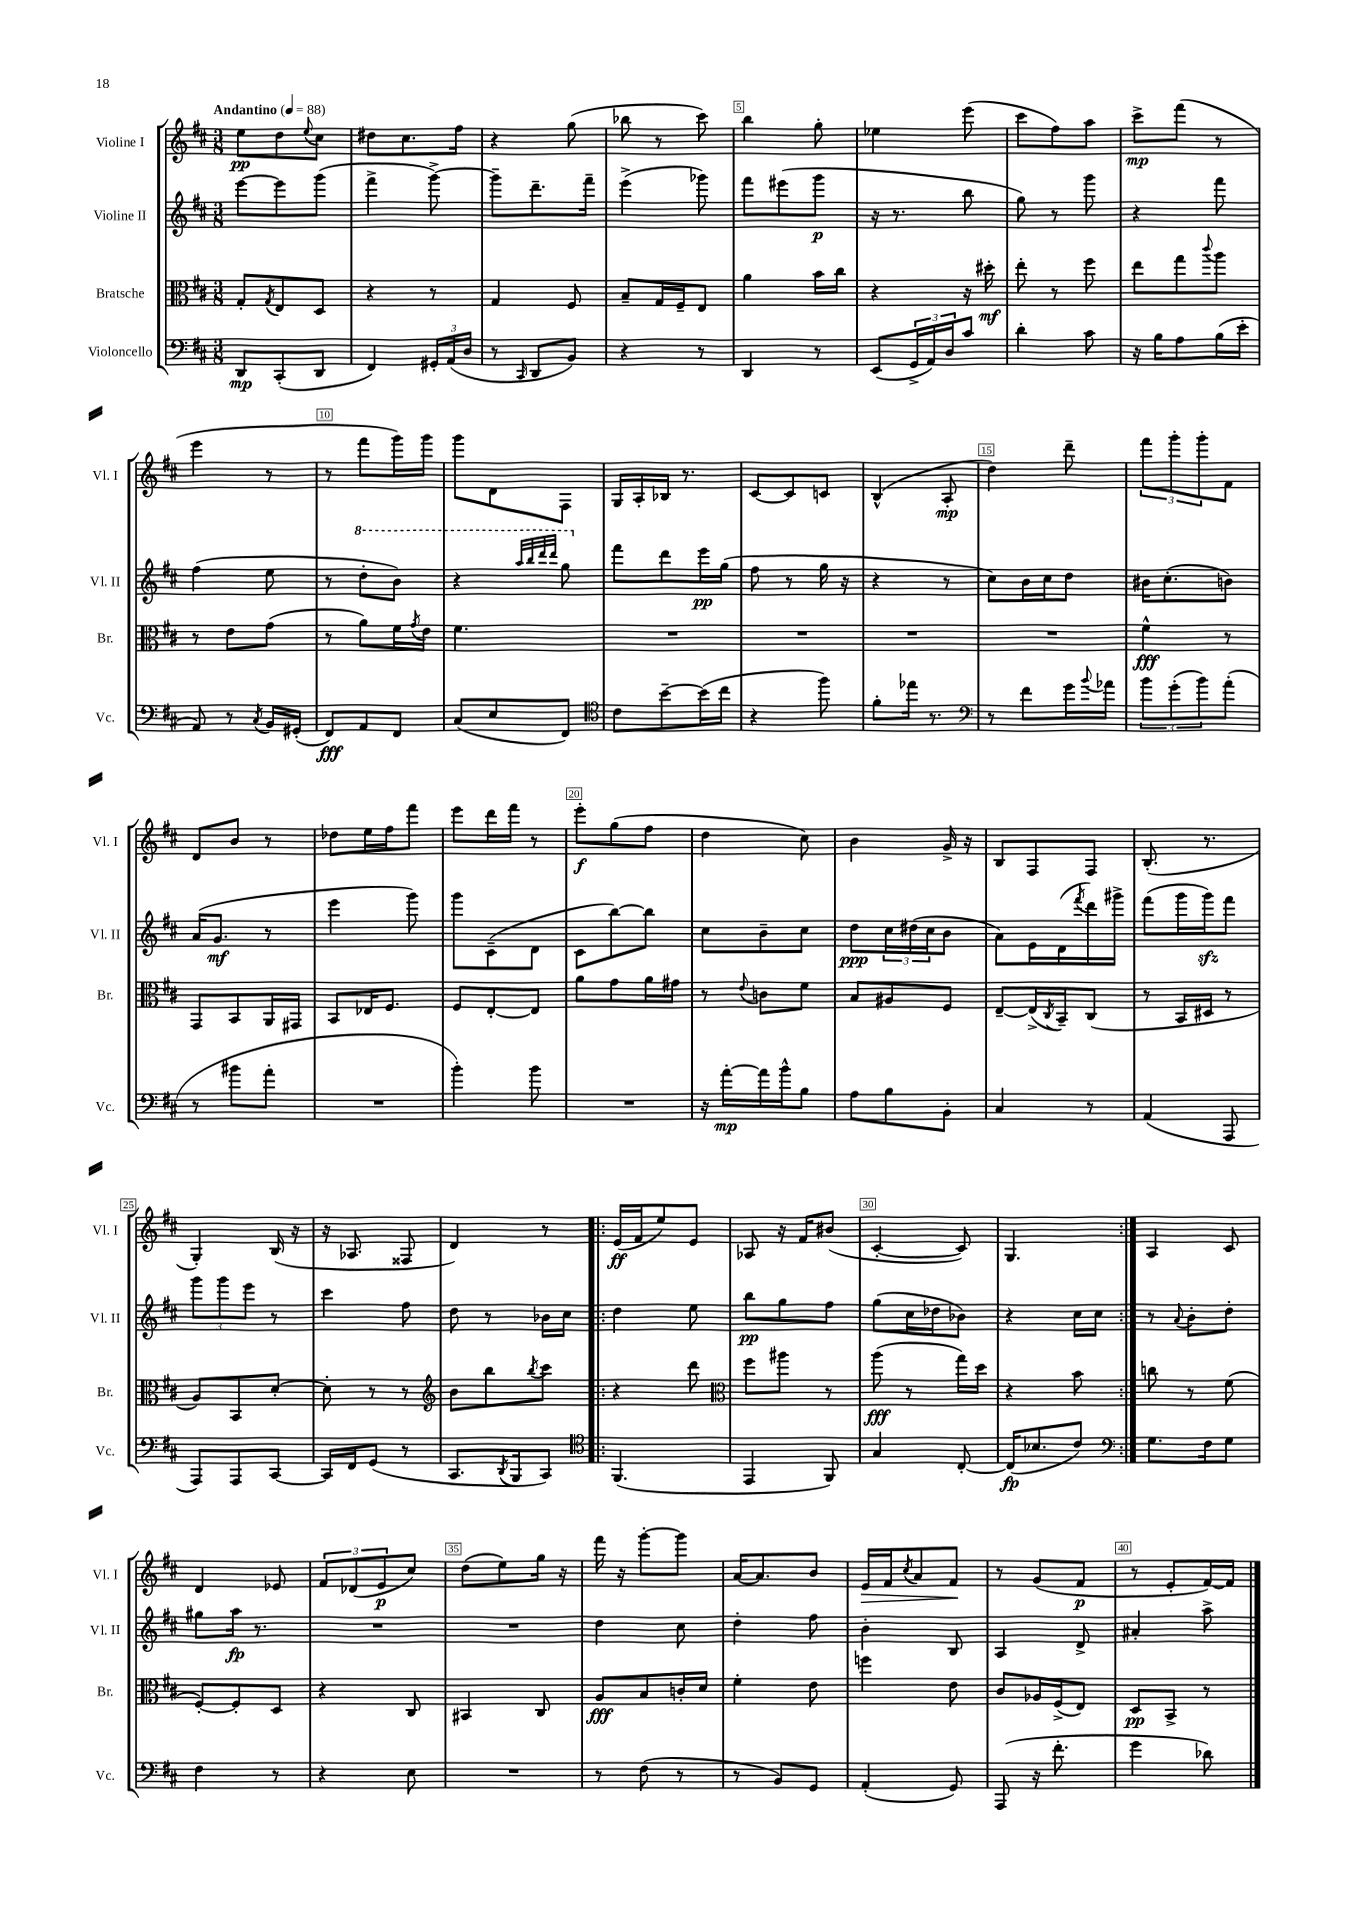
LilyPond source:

<<
\new StaffGroup <<
\new Staff = "s0" \with { instrumentName = "Violine I" shortInstrumentName = "Vl. I" } {
    \clef treble \key d \major \numericTimeSignature \time 3/8 \tempo "Andantino" 4 = 88
    e''8\pp d''8 \appoggiatura { e''8 } cis''8 |
    dis''8 cis''8. fis''16 |
    r4 g''8( |
    bes''8 r8 cis'''8) |
    b''4 g''8-. |
    ees''4 e'''8( |
    cis'''8 fis''8) a''8 |
    cis'''8->\mp fis'''8( r8 |
    e'''4 r8 |
    r8 fis'''8 g'''16) g'''16 |
    g'''8 d'8 fis8 |
    g16 a16-. bes16 r8. |
    cis'8~ cis'8 c'8 |
    b4-^( a8-.\mp |
    d''4) d'''8-- |
    \tuplet 3/2 { fis'''8 g'''8-. g'''8-. } fis'8 |
    d'8 b'8 r8 |
    des''8 e''16 fis''16 fis'''8 |
    e'''8 d'''16 fis'''16 r8 |
    e'''8-.\f g''8( fis''8 |
    d''4 cis''8) |
    b'4 g'16-> r16 |
    b8 fis8 fis8 |
    b8.-.( r8. |
    g4-.) b16( r16 |
    r16 aes8. fisis8 |
    d'4) r8 |
    \repeat volta 2 { e'16\ff( fis'16 e''8) e'8 |
    aes8 r16 fis'16 bis'8( |
    cis'4~-. cis'8) |
    g4. | }
    a4 cis'8 |
    d'4 ees'8 |
    \tuplet 3/2 { fis'8 des'8( e'8\p } cis''8) |
    d''8( e''8) g''16 r16 |
    fis'''16 r16 g'''8~-. g'''8 |
    a'16~ a'8. b'8 |
    e'16\> fis'16 \acciaccatura { cis''8 } a'8 fis'8\! |
    r8 g'8( fis'8\p |
    r8 e'8-. fis'16~) fis'16 \bar "|." |
}
\new Staff = "s1" \with { instrumentName = "Violine II" shortInstrumentName = "Vl. II" } {
    \clef treble \key d \major \numericTimeSignature \time 3/8
    e'''8~ e'''8 g'''8( |
    fis'''4-> g'''8~->) |
    g'''8-- d'''8.-- fis'''16-- |
    e'''4->( ges'''8) |
    fis'''8 eis'''8( g'''8\p |
    r16 r8. b''8 |
    g''8) r8 g'''8 |
    r4 fis'''8 |
    fis''4( e''8 |
    r8 \ottava #1 d'''8-. b''8) |
    r4 \grace { a'''32 b'''32 d''''32 d''''32 } g'''8 \ottava #0 |
    fis'''8 d'''8 e'''16\pp g''16( |
    fis''8 r8 g''16 r16 |
    r4 r8 |
    cis''8) b'16 cis''16 d''8 |
    bis'16 cis''8.-.( b'8) |
    a'16( g'8.\mf r8 |
    e'''4 g'''8) |
    g'''8 cis'8--( d'8 |
    cis'8 b''8~) b''8 |
    cis''8 b'8-- cis''8 |
    d''8\ppp \tuplet 3/2 { cis''16 dis''16( cis''16 } b'8 |
    a'8) e'16 d'16( \acciaccatura { fis'''8 } d'''16) gis'''16-> |
    fis'''8( g'''16 g'''16\sfz) fis'''8 |
    \tuplet 3/2 { g'''8 g'''8 e'''8 } r8 |
    cis'''4 fis''8 |
    d''8 r8 bes'16 cis''16 |
    \repeat volta 2 { d''4 e''8 |
    b''8\pp g''8 fis''8 |
    g''8( cis''16 des''16 bes'8) |
    r4 cis''16 cis''16 | }
    r8 \appoggiatura { a'8 } b'8-. d''8-. |
    gis''8 a''16\fp r8. |
    R4. |
    R4. |
    d''4 cis''8 |
    d''4-. fis''8 |
    b'4-. b8 |
    a4 d'8-> |
    ais'4-. a''8-> \bar "|." |
}
\new Staff = "s2" \with { instrumentName = "Bratsche" shortInstrumentName = "Br." } {
    \clef alto \key d \major \numericTimeSignature \time 3/8
    g8-. \acciaccatura { g8 } e8 d8 |
    r4 r8 |
    g4 fis8 |
    b8-- g16 fis16-- e8 |
    a'4 b'16 cis''16 |
    r4 r16 dis''16-.\mf |
    e''8-. r8 fis''8 |
    e''8 g''8 \appoggiatura { cis'''8 } a''8 |
    r8 e'8 g'8( |
    r8 a'8) fis'16 \acciaccatura { g'8 } e'16 |
    fis'4. |
    R4. |
    R4. |
    R4. |
    R4. |
    fis'4-^\fff r8 |
    g,8 b,8 a,16 gis,16 |
    b,8 ees16 fis8. |
    fis8 e8~-. e8 |
    a'8 g'8 a'16 gis'16 |
    r8 \appoggiatura { e'8 } c'8 fis'8 |
    b8 ais8 fis8 |
    e8~-- e16->( \acciaccatura { cis8 } b,16--) cis8( |
    r8 b,16 dis16 r8 |
    a8) b,8 d'8~-. |
    d'8-. r8 r8 |
    \clef treble b'8 b''8 \acciaccatura { b''8 } cis'''8 |
    \repeat volta 2 { r4 d'''8 |
    \clef alto fis''8 ais''8 r8 |
    a''8\fff( r8 g''16) d''16 |
    r4 b'8 | }
    c''8 r8 fis'8( |
    fis8~-.) fis8-. d8 |
    r4 cis8 |
    bis,4 cis8 |
    a8\fff b8 c'16-. d'16 |
    fis'4-. e'8 |
    f''4 e'8 |
    cis'8 aes16 fis16->( e8) |
    d8\pp b,8-> r8 \bar "|." |
}
\new Staff = "s3" \with { instrumentName = "Violoncello" shortInstrumentName = "Vc." } {
    \clef bass \key d \major \numericTimeSignature \time 3/8
    d,8\mp cis,8-.( d,8 |
    fis,4) \tuplet 3/2 { gis,16-. a,16( d16 } |
    r8 \grace { cis,16 } d,8 b,8) |
    r4 r8 |
    d,4 r8 |
    e,8( \tuplet 3/2 { g,16-> a,16) d16 } cis'8 |
    d'4-. cis'8 |
    r16 b16 a8 b16( e'16-. |
    a,8) r8 \acciaccatura { cis8 } b,16 gis,16-.( |
    fis,8\fff) a,8 fis,8 |
    cis8( e8 fis,8) |
    \clef tenor cis'8 b'8~-- b'16( cis''16 |
    r4 fis''8) |
    fis'8-. ees''16 r8. |
    \clef bass r8 fis'8 g'16 \appoggiatura { b'8 } aes'16 |
    \tuplet 3/2 { b'8 g'8-.( b'8) } a'8-.( |
    r8 bis'8 a'8-. |
    R4. |
    b'4-.) b'8 |
    R4. |
    r16 a'16~-.\mp a'16 b'16-^ b8 |
    a8 b8 b,8-. |
    cis4 r8 |
    a,4( a,,8 |
    a,,8) a,,8 cis,8~ |
    cis,16 fis,16 g,8( r8 |
    cis,8. \acciaccatura { d,8 } b,,16 cis,8) |
    \repeat volta 2 { \clef tenor fis,4.( |
    e,4 fis,8) |
    g4 cis8~-. |
    cis16\fp( bes8. cis'8) | }
    \clef bass g8. fis16 g8 |
    fis4 r8 |
    r4 e8 |
    R4. |
    r8 fis8( r8 |
    r8 b,8) g,8 |
    a,4-.( g,8) |
    a,,8( r16 fis'8.-. |
    g'4 des'8) \bar "|." |
}
>>
>>
\layout { \context { \Score \override BarNumber.break-visibility = ##(#f #t #t) barNumberVisibility = #(every-nth-bar-number-visible 5) \override BarNumber.stencil = #(make-stencil-boxer 0.1 0.3 ly:text-interface::print) } }
